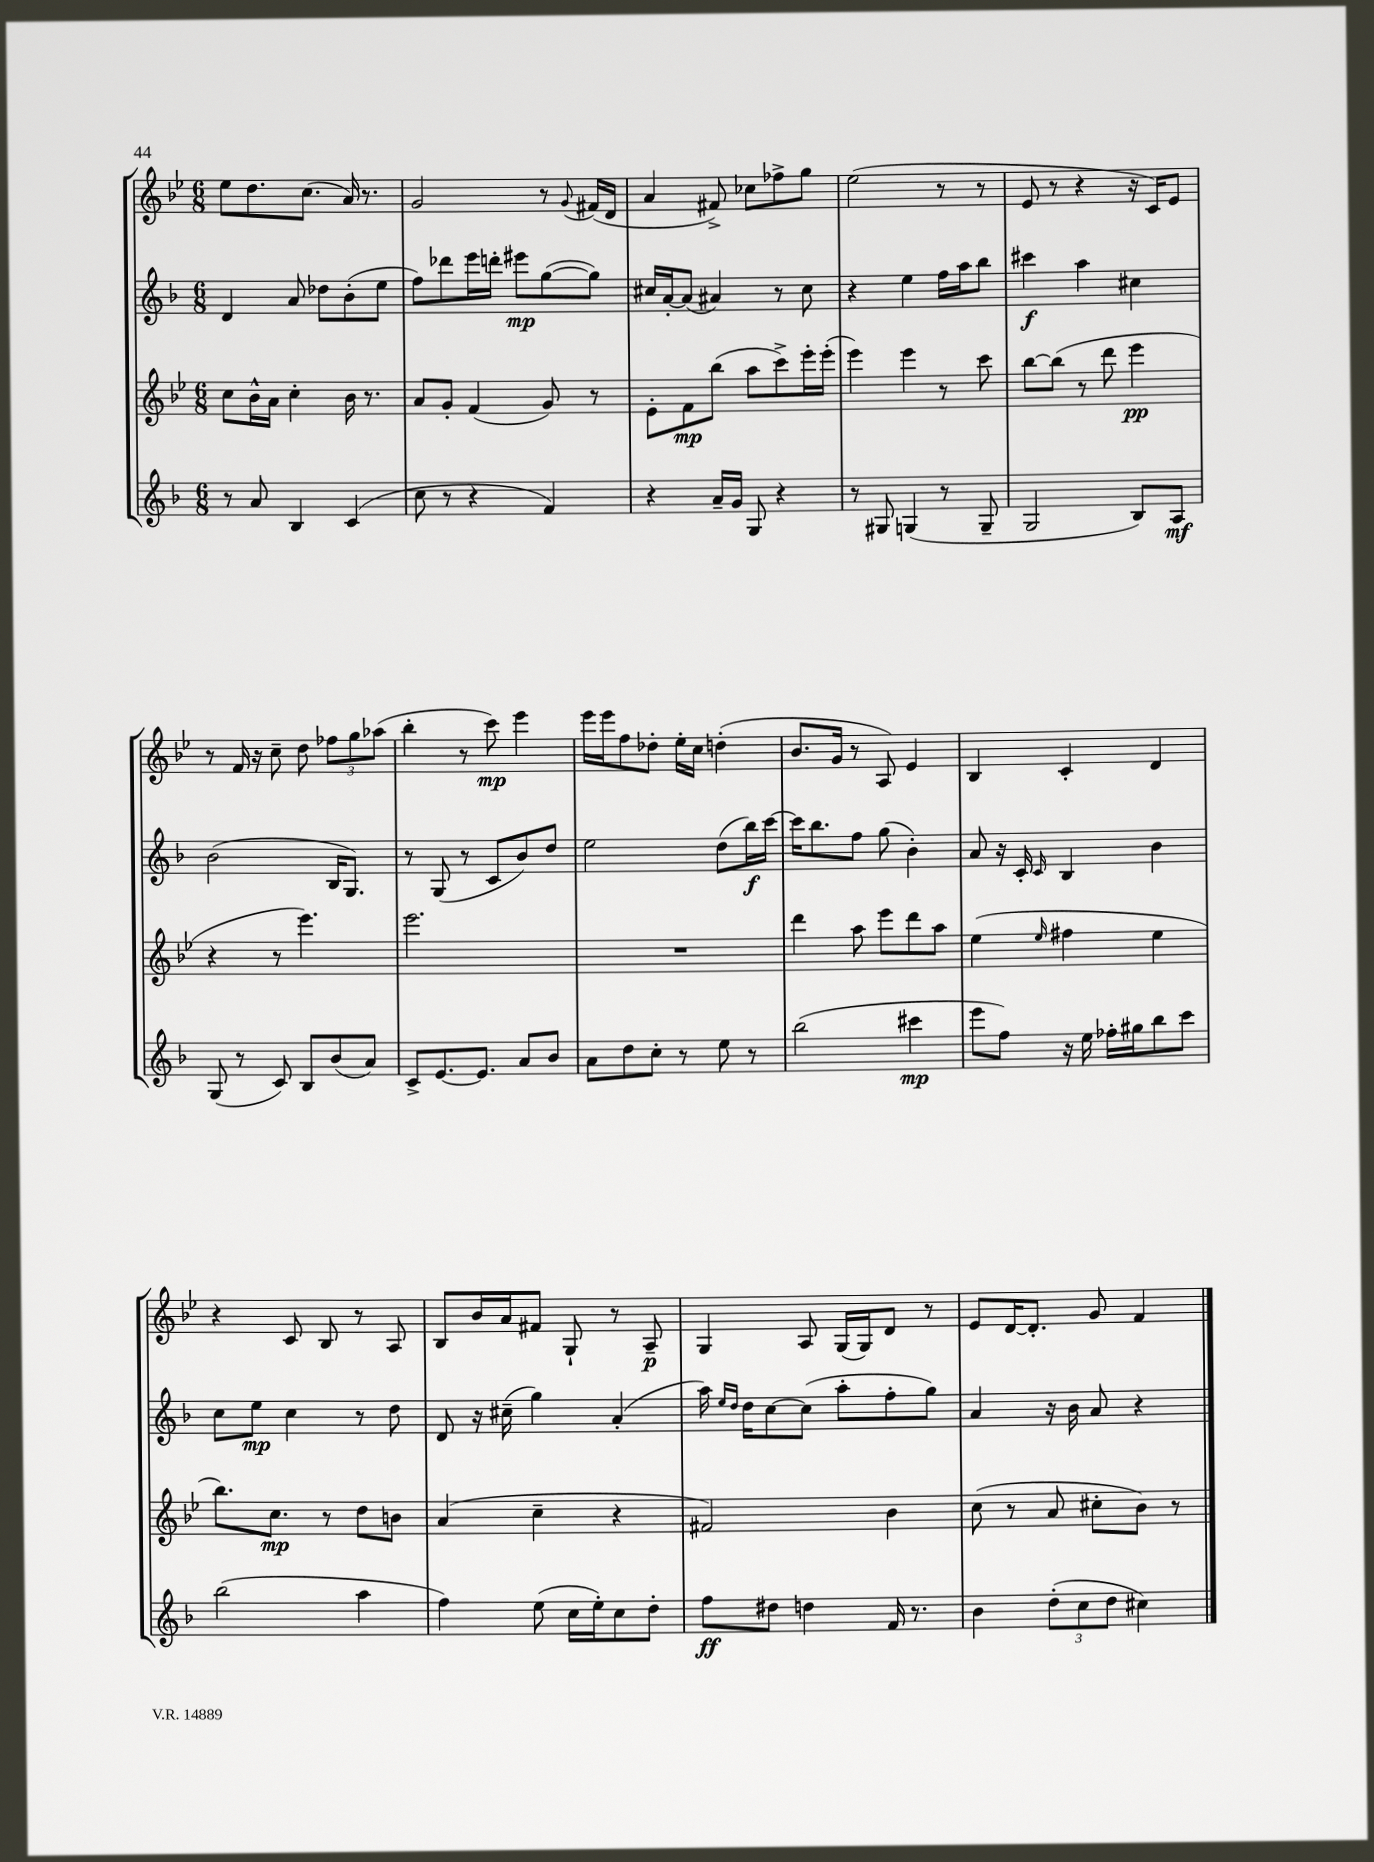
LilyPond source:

<<
\new StaffGroup <<
\new Staff = "s0" {
    \clef treble \key bes \major \numericTimeSignature \time 6/8
    \autoBeamOff ees''8[ d''8. c''8.]( a'16) r8. |
    g'2 r8 \appoggiatura { g'8 } fis'16[( d'16] |
    a'4 fis'8->) ces''8[ fes''8-> g''8] |
    ees''2( r8 r8 |
    ees'8 r8 r4 r16 c'16[) ees'8] |
    r8 f'16 r16 c''8-- d''8 \tuplet 3/2 { fes''8[ g''8 aes''8]( } |
    bes''4-. r8 c'''8\mp) ees'''4 |
    ees'''16[ ees'''16 f''8 des''8]-. ees''16[-. c''16] d''4-.( |
    bes'8.[ g'16] r8 a8) ees'4 |
    bes4 c'4-. d'4 |
    r4 c'8 bes8 r8 a8 |
    bes8[ bes'16 a'16 fis'8] g8-! r8 a8--\p |
    g4 a8 g16[( g16) d'8] r8 |
    ees'8[ d'16~ d'8.]-. g'8 f'4 \bar "|." |
}
\new Staff = "s1" {
    \clef treble \key f \major \numericTimeSignature \time 6/8
    \autoBeamOff d'4 a'8 des''8[ bes'8-.( e''8] |
    f''8[) des'''8 e'''16 d'''16]-. eis'''8[\mp g''8~( g''8]) |
    cis''16[ a'16~-. a'8]( ais'4) r8 cis''8 |
    r4 e''4 f''16[ a''16 bes''8] |
    cis'''4\f a''4 cis''4 |
    bes'2( bes16[ g8.]) |
    r8 g8( r8 c'8[ bes'8) d''8] |
    e''2 d''8[( bes''16\f) c'''16]~ |
    c'''16[ bes''8. f''8] g''8( bes'4-.) |
    a'8 r16 c'16-. \grace { c'16 } bes4 bes'4 |
    c''8[ e''8]\mp c''4 r8 d''8 |
    d'8 r16 cis''16--( g''4) a'4-.( |
    a''16) \grace { e''16[ d''16] } d''16[ c''8~ c''8]( a''8[-. f''8-. g''8]) |
    a'4 r16 bes'16 a'8 r4 \bar "|." |
}
\new Staff = "s2" {
    \clef treble \key bes \major \numericTimeSignature \time 6/8
    \autoBeamOff c''8[ bes'16-^ a'16] c''4-. bes'16 r8. |
    a'8[ g'8]-. f'4( g'8) r8 |
    ees'8[-. f'8\mp bes''8]( a''8[ c'''8->) ees'''16-. ees'''16]-.( |
    ees'''4) ees'''4 r8 c'''8 |
    bes''8[~ bes''8]( r8 d'''8 ees'''4\pp |
    r4 r8 ees'''4.) |
    ees'''2. |
    R2. |
    d'''4 a''8 ees'''8[ d'''8 a''8] |
    ees''4( \grace { ees''16 } fis''4 ees''4 |
    bes''8.[) c''8.]\mp r8 d''8[ b'8] |
    a'4( c''4-- r4 |
    fis'2) bes'4 |
    c''8( r8 a'8 cis''8[-. bes'8]) r8 \bar "|." |
}
\new Staff = "s3" {
    \clef treble \key f \major \numericTimeSignature \time 6/8
    \autoBeamOff r8 a'8 bes4 c'4( |
    c''8 r8 r4 f'4) |
    r4 a'16[-- g'16] g8 r4 |
    r8 gis8 g4( r8 g8-- |
    g2 bes8[) a8]\mf |
    g8( r8 c'8) bes8[ bes'8( a'8]) |
    c'8[-> e'8.~ e'8.] a'8[ bes'8] |
    a'8[ d''8 c''8]-. r8 e''8 r8 |
    bes''2( cis'''4\mp |
    e'''8[ f''8]) r16 e''16 fes''16[-. gis''16 bes''8 c'''8] |
    bes''2( a''4 |
    f''4) e''8( c''16[ e''16-.) c''8 d''8]-. |
    f''8[\ff dis''8] d''4 f'16 r8. |
    bes'4 \tuplet 3/2 { d''8[-.( c''8 d''8] } cis''4) \bar "|." |
}
>>
>>
\layout { \context { \Score \remove "Bar_number_engraver" } }
